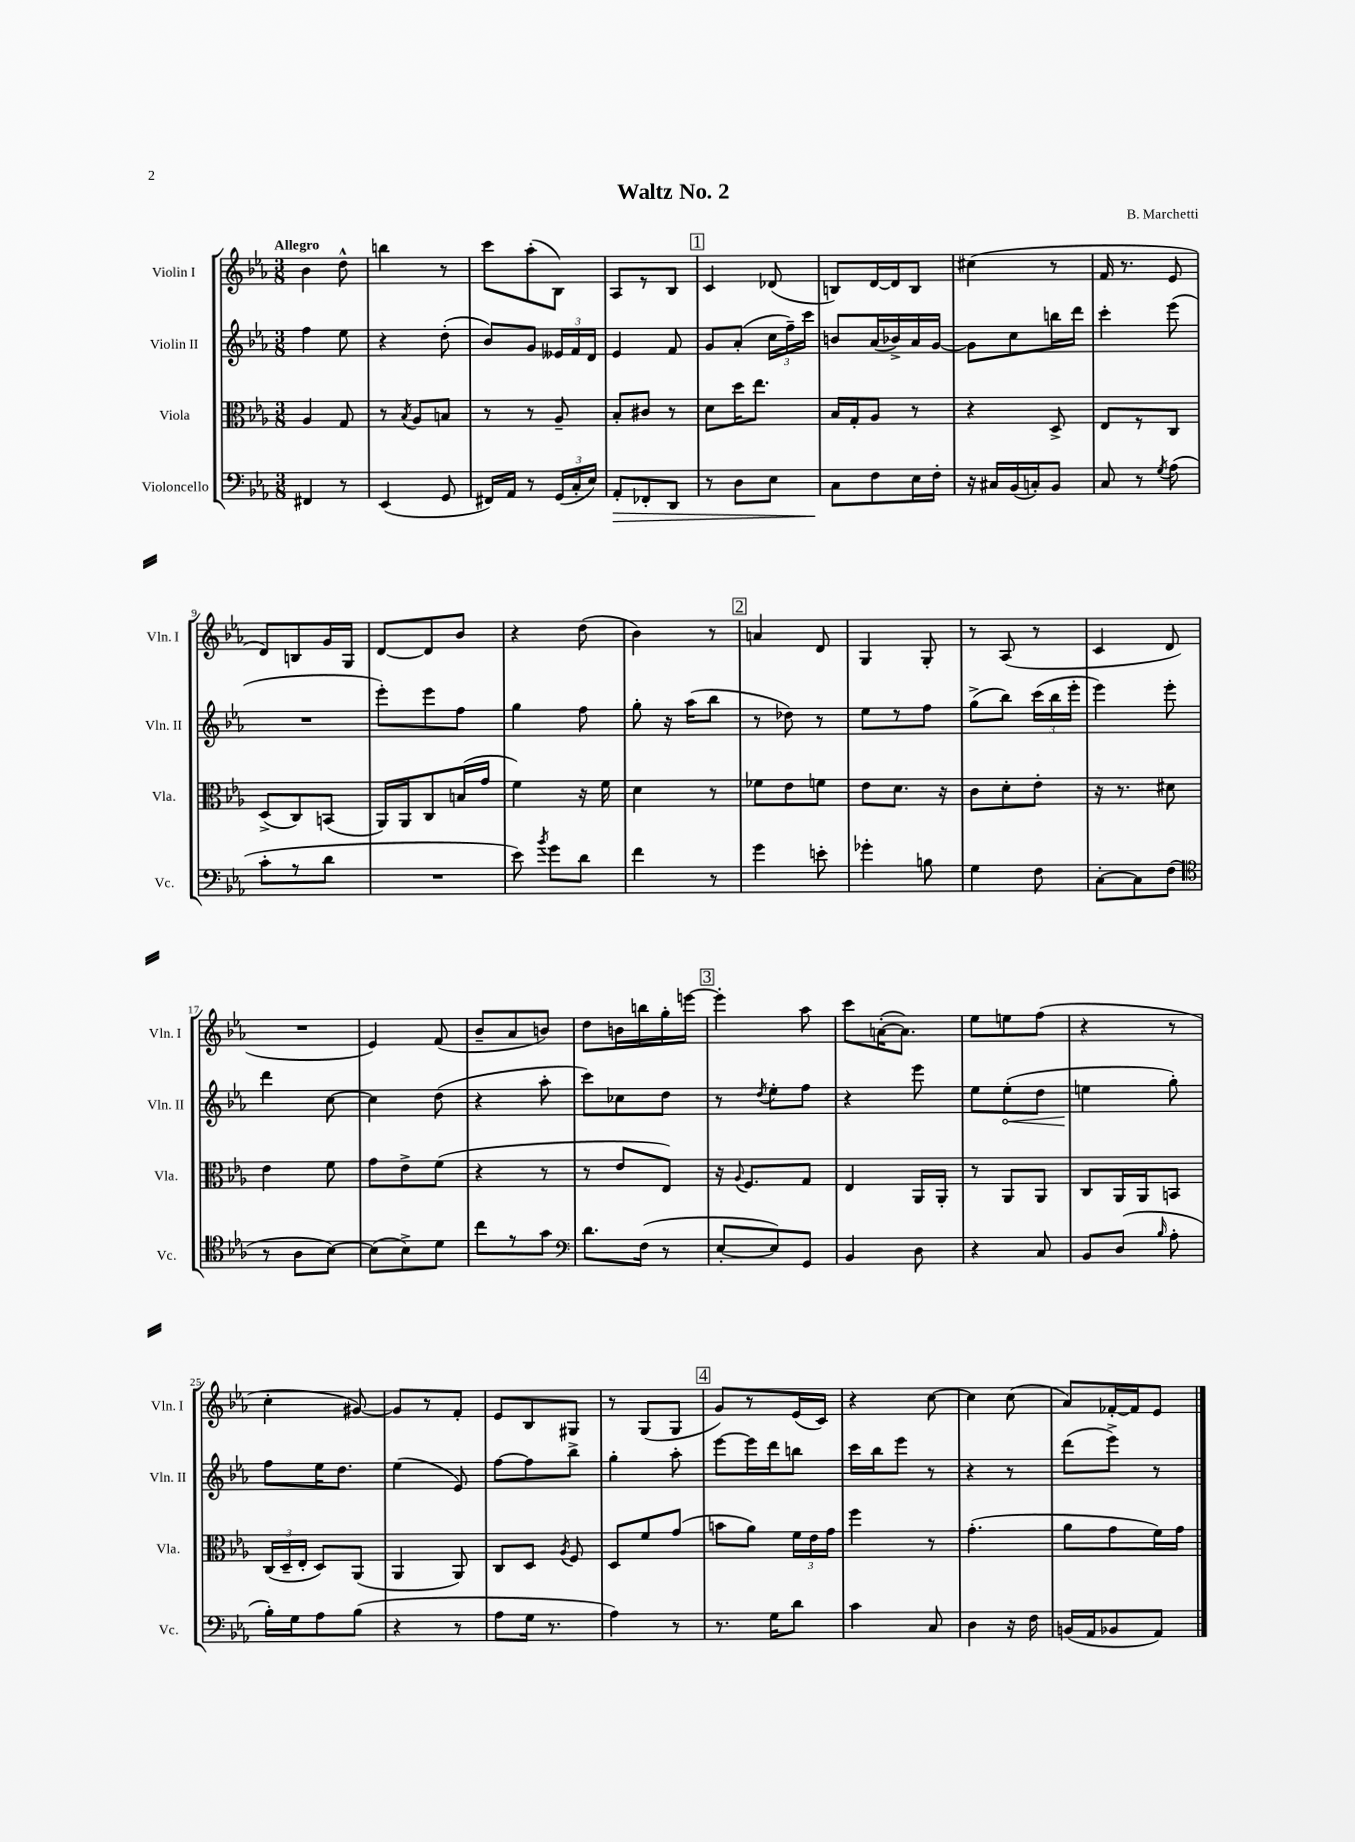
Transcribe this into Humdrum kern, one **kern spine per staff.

**kern	**dynam	**kern	**kern	**dynam	**kern
*part4	*part4	*part3	*part2	*part2	*part1
*staff4	*staff4	*staff3	*staff2	*staff2	*staff1
*I"Violoncello	*	*I"Viola	*I"Violin II	*	*I"Violin I
*I'Vc.	*	*I'Vla.	*I'Vln. II	*	*I'Vln. I
*clefF4	*	*clefC3	*clefG2	*	*clefG2
*k[b-e-a-]	*	*k[b-e-a-]	*k[b-e-a-]	*	*k[b-e-a-]
*M3/8	*	*M3/8	*M3/8	*	*M3/8
=1	=1	=1	=1	=1	=1
!	!	!	!	!	!LO:TX:a:B:t=Allegro
4FF#X/	.	4A-/	4ff\	.	4b-\
8r	.	8G/	8ee-\	.	8dd^^\
=2	=2	=2	=2	=2	=2
(4EE-/	.	8r	4r	.	4bbn\
.	.	8qB-/	.	.	.
.	.	8A-/L	.	.	.
8GG/	.	8Bn/J	(8dd'\	.	8r
=3	=3	=3	=3	=3	=3
16FF#X/LL)	.	8r	8b-/L)	.	8ccc\L
16AA-/JJ	.	.	.	.	.
8r	.	8r	8g/J	.	(8aa-'\
(24GG/LL	.	8A-~/	24e--X/LL	.	8B-\J)
24C'/	.	.	24f/	.	.
24E-/JJ)	.	.	24d/JJ	.	.
=4	=4	=4	=4	=4	=4
!	!LO:HP:b	!	!	!	!
8AA-'/L	>	8B-'/L	4e-/	.	8A-/L
8FF-X'/	.	8c#X/J	.	.	8r
8DD/J	.	8r	8f/	.	8B-/J
!!LO:REH:place=s1:t=1
=5	=5	=5	=5	=5	=5
8r	.	8d\L	8g/L	.	4c/
8D\L	.	16dd\K	(8a-'/J	.	.
.	.	8.ee-\J	.	.	.
8E-\J	.	.	24cc\LL	.	(8d-X/
.	.	.	24ff~\)	.	.
.	.	.	24ccc\JJ	.	.
=6	=6	=6	=6	=6	=6
8C\L	.	16B-/LL	8bn/L	.	8Bn/L)
.	.	16G'/J	.	.	.
8F\	]	8A-/J	(16a-/L	.	[16d/L
.	.	.	16b-X^/)	.	16d/J]
16E-\L	.	8r	16a-/	.	8B/J
16F'\JJ	.	.	[16g/JJ	.	.
=7	=7	=7	=7	=7	=7
16r	.	4r	8g\L]	.	(4cc#X\
16C#X/LL	.	.	.	.	.
(16BB-/	.	.	8cc\	.	.
16Cn'/J)	.	.	.	.	.
8BB-/J	.	8D^/	16bbn\L	.	8r
.	.	.	16ddd\JJ	.	.
=8	=8	=8	=8	=8	=8
8C/	.	8E-/L	4ccc'\	.	16f/
.	.	.	.	.	8.r
8r	.	8r	.	.	.
8qG/	.	.	.	.	.
(8A-\	.	8C/J	(8eee-\	.	8e-/
!!LO:LB:g=z
=9	=9	=9	=9	=9	=9
8c'\L	.	(8D^/L	4.r	.	8d/L)
8r	.	8C/)	.	.	8Bn/
8d\J	.	(8BBn/J	.	.	16g/L
.	.	.	.	.	16G/JJ
=10	=10	=10	=10	=10	=10
4.r	.	16AA-/LL)	8eee-'\L)	.	[8d/L
.	.	16AA-/J	.	.	.
.	.	8C/	8eee-\	.	8d/]
.	.	(16Bn/L	8ff\J	.	8b-/J
.	.	16g/JJ	.	.	.
=11	=11	=11	=11	=11	=11
8e-\)	.	4f\)	4gg\	.	4r
8qb-/	.	.	.	.	.
8g\L	.	.	.	.	.
8d\J	.	16r	8ff\	.	(8dd\
.	.	16f\	.	.	.
=12	=12	=12	=12	=12	=12
4f\	.	4d\	8gg'\	.	4b-\)
.	.	.	16r	.	.
.	.	.	(16aa-\KL	.	.
8r	.	8r	8bb-\J	.	8r
!!LO:REH:place=s1:t=2
=13	=13	=13	=13	=13	=13
4g\	.	8f-X\L	8r	.	4an/
.	.	8e-\	8dd-X\)	.	.
8en'\	.	8fn\J	8r	.	8d/
=14	=14	=14	=14	=14	=14
4g-X'\	.	8e-\L	8ee-\L	.	4G/
.	.	8.d\J	8r	.	.
8Bn\	.	.	8ff\J	.	8G'/
.	.	16r	.	.	.
=15	=15	=15	=15	=15	=15
4G\	.	8c\L	(8gg^\L	.	8r
.	.	8d'\	8bb-\J)	.	(8A-/
8F\	.	8e-'\J	(24ccc\LL	.	8r
.	.	.	24bb-\	.	.
.	.	.	24eee-'\JJ	.	.
=16	=16	=16	=16	=16	=16
[8C'\L	.	16r	4eee-\)	.	4c/
.	.	8.r	.	.	.
8C\]	.	.	.	.	.
(8F\J	.	8d#X\	8eee-'\	.	8d/
!!LO:LB:g=z
=17	=17	=17	=17	=17	=17
*clefC4	*	*	*	*	*
8r	.	4e-\	4ddd\	.	4.r
8A-\L	.	.	.	.	.
[8B-\J)	.	8f\	[8cc\	.	.
=18	=18	=18	=18	=18	=18
(8B-\L]	.	8g\L	4cc\]	.	4e-/)
8B-^\)	.	8e-^\	.	.	.
8d\J	.	(8f\J	(8dd\	.	(8f/
=19	=19	=19	=19	=19	=19
8cc\L	.	4r	4r	.	8b-~/L
8r	.	.	.	.	8a-/
8g\J	.	8r	8aa-'\	.	8bn/J)
=20	=20	=20	=20	=20	=20
*clefF4	*	*	*	*	*
8.d\L	.	8r	8ccc\L)	.	8dd\L
.	.	8e-/L	8cc-X\	.	16bn\L
(16F\Jk	.	.	.	.	16bbn\
8r	.	8E-/J)	8dd\J	.	16gg'\
.	.	.	.	.	[16eeen\JJ
!!LO:REH:place=s1:t=3
=21	=21	=21	=21	=21	=21
[8E-'/L	.	16r	8r	.	4eee'\]
.	.	8qqA-/	.	.	.
.	.	8.F/L	.	.	.
.	.	.	8qdd/	.	.
8E-/])	.	.	8ee-'\L	.	.
8GG/J	.	8G/J	8ff\J	.	8aa-\
=22	=22	=22	=22	=22	=22
4BB-/	.	4E-/	4r	.	8ccc\L
.	.	.	.	.	([16an'\K
.	.	.	.	.	8.a\J])
8D\	.	16AA-/LL	8eee-\	.	.
.	.	16AA-'/JJ	.	.	.
=23	=23	=23	=23	=23	=23
4r	.	8r	8ee-\L	.	8ee-\L
!	!	!	!	!LO:HP:b	!
.	.	8AA-/L	(8ee-'\	<	8een\
8C/	.	8AA-/J	8dd\J	.	(8ff\J
=24	=24	=24	=24	=24	=24
8BB-/L	.	8C/L	4een\	.	4r
(8D/J	.	16AA-/L	.	.	.
.	.	16AA-/J	.	.	.
16qqB-/	.	.	.	.	.
8A-'\	.	8BBn/J	8gg'\)	[	8r
!!LO:LB:g=z
=25	=25	=25	=25	=25	=25
16B-'\LL)	.	(24C/LL	8ff\L	.	4cc'\
.	.	24D~/	.	.	.
16G\J	.	.	.	.	.
.	.	24E-'/JJ	.	.	.
8A-\	.	8D/L)	16ee-\K	.	.
.	.	.	8.dd\J	.	.
(8B-\J	.	(8AA-/J	.	.	[8g#X/)
=26	=26	=26	=26	=26	=26
4r	.	4AA-/	(4ee-\	.	8g#/L]
.	.	.	.	.	8r
8r	.	8AA-/)	8e-/)	.	8f'/J
=27	=27	=27	=27	=27	=27
8A-\L	.	8C/L	[8ff\L	.	8e-/L
16G\Jk	.	8D/J	8ff\]	.	8B-/
8.r	.	.	.	.	.
.	.	8qA-/	.	.	.
.	.	8F/	8bb-^\J	.	8G#X/J
=28	=28	=28	=28	=28	=28
4A-\)	.	8D/L	4gg'\	.	8r
.	.	8f/	.	.	(8G/L
8r	.	(8g/J	8aa-'\	.	8G/J
!!LO:REH:place=s1:t=4
=29	=29	=29	=29	=29	=29
8.r	.	8bn\L	[8eee-\L	.	8g/L)
.	.	8a-\J)	16eee-\L]	.	8r
16G\KL	.	.	16ddd\J	.	.
8d\J	.	24f\LL	8bbn\J	.	(16e-/L
.	.	24e-\	.	.	.
.	.	.	.	.	16c/JJ)
.	.	24g\JJ	.	.	.
=30	=30	=30	=30	=30	=30
4c\	.	4ff\	16ccc\LL	.	4r
.	.	.	16bb-\J	.	.
.	.	.	8eee-\J	.	.
8C/	.	8r	8r	.	[8cc\
=31	=31	=31	=31	=31	=31
4D\	.	(4.g'\	4r	.	4cc\]
16r	.	.	8r	.	(8cc\
16F\	.	.	.	.	.
=32	=32	=32	=32	=32	=32
(16BBn/LL	.	8a-\L	(8ddd\L	.	8a-/L)
16AA-/J	.	.	.	.	.
8BB-X/	.	8g\	8eee-^\J)	.	[16f-X'/L
.	.	.	.	.	16f-/J]
8AA-/J)	.	16f\L)	8r	.	8e-/J
.	.	16g\JJ	.	.	.
==	==	==	==	==	==
*-	*-	*-	*-	*-	*-
